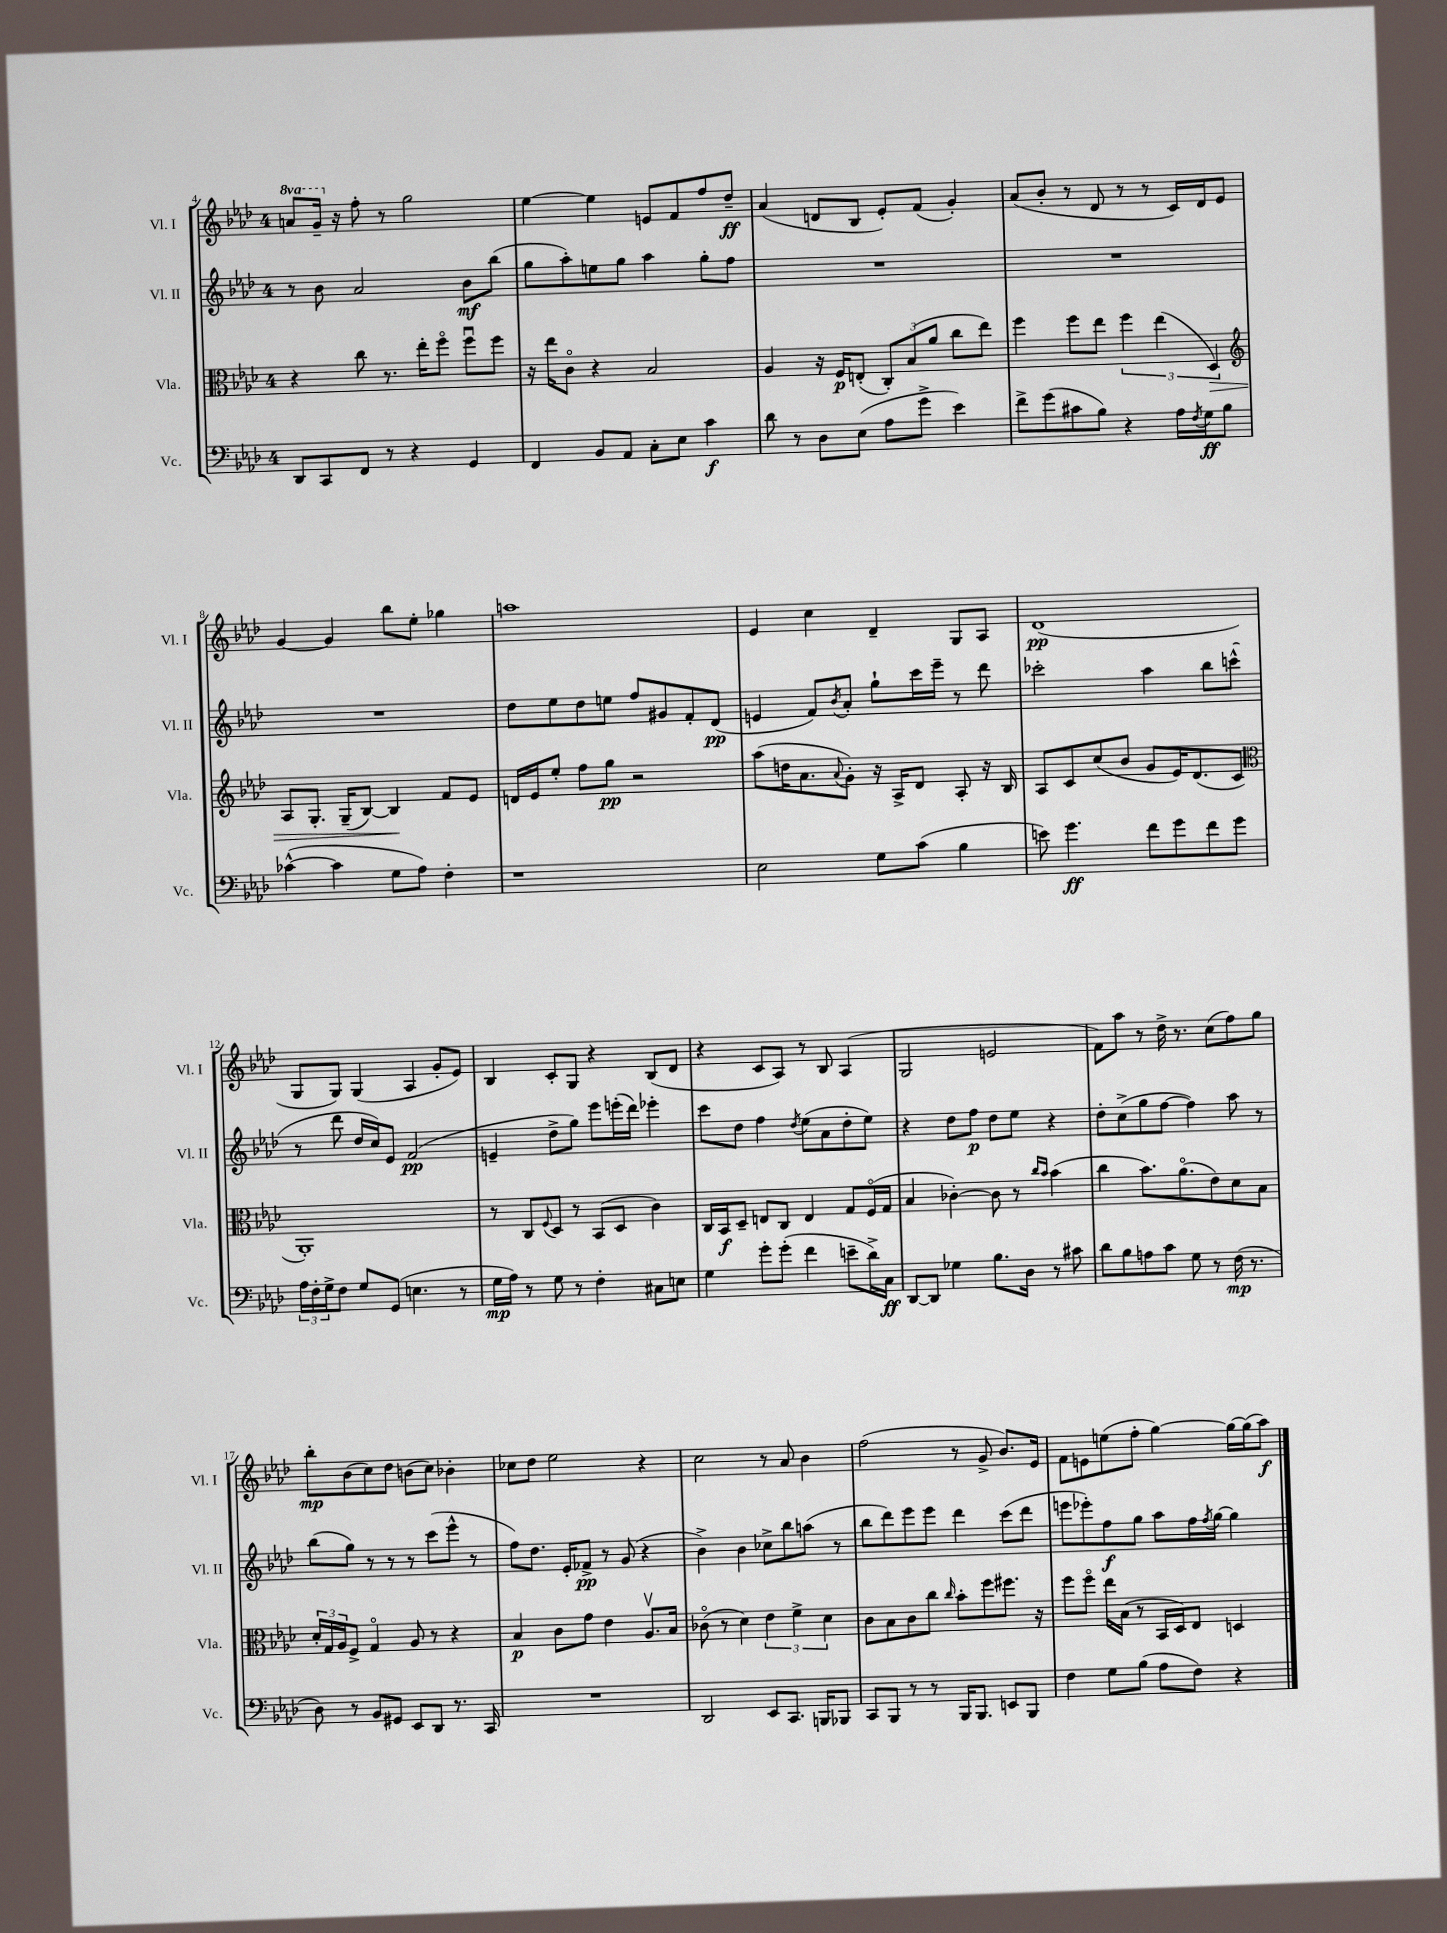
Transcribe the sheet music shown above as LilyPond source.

<<
\new StaffGroup <<
\new Staff = "s0" \with { instrumentName = "Vl. I" shortInstrumentName = "Vl. I" } {
    \clef treble \key aes \major \once \override Staff.TimeSignature.style = #'single-digit \time 4/4 \set Staff.ottavationMarkups = #ottavation-simple-ordinals
    \ottava #1 a''8 g''16-- \ottava #0 r16 f''8-. r8 g''2 |
    ees''4~ ees''4 e'8 f'8 f''8 des''8--\ff |
    aes'4( d'8 bes8 ees'8-.) f'8( g'4-.) |
    aes'8( bes'8-. r8 des'8 r8 r8 c'16) des'16 ees'8 |
    g'4~ g'4 bes''8 ees''8-. ges''4 |
    a''1 |
    ees'4 c''4 des'4-- g8 aes8 |
    des'1\pp( |
    g8 g8) g4( aes4 g'8-. ees'8) |
    bes4 c'8-. g8 r4 bes8( des'8 |
    r4 c'8 aes8) r8 bes8 aes4( |
    g2 e'2 |
    f'8) aes''8 r8 des''16-> r8. c''8( f''8) g''8 |
    bes''8-.\mp bes'8( c''8) des''8 b'8( c''8) bes'4-. |
    ces''8 des''8 ees''2 r4 |
    c''2 r8 aes'8 bes'4 |
    f''2( r8 g'8-> bes'8.) ees'16 |
    f'8 e'8 e''8( f''8-. g''4~) g''16~ g''16( aes''8\f) \bar "|." |
}
\new Staff = "s1" \with { instrumentName = "Vl. II" shortInstrumentName = "Vl. II" } {
    \clef treble \key aes \major \once \override Staff.TimeSignature.style = #'single-digit \time 4/4
    r8 bes'8 aes'2 bes'8\mf bes''8( |
    g''8 aes''8-.) e''8 g''8 aes''4 g''8-. f''8 |
    R1 |
    R1 |
    R1 |
    des''8 ees''8 des''8 e''8 f''8 gis'8 f'8-. des'8\pp( |
    e'4 f'8) \acciaccatura { bes'8 } aes'8-. g''8-! c'''16 ees'''16-- r8 des'''8 |
    ces'''2-. aes''4 bes''8 c'''8-^( |
    r8 des'''8 des''16 c''16) ees'8 f'2\pp( |
    e'4-- des''8-> g''8) ees'''8 e'''16-.( des'''16) ees'''4-. |
    c'''8 des''8 f''4 \acciaccatura { des''8 } ees''8( aes'8 des''8-. ees''8) |
    r4 des''8 f''8\p des''8 ees''8 r4 |
    des''8-. c''8->( g''8 f''8~ f''4) aes''8 r8 |
    bes''8( g''8) r8 r8 r8 c'''8( ees'''8-^ r8 |
    f''8) des''8. ees'16-. fes'8->\pp r8 g'8( r4 |
    bes'4->) bes'4 ces''8-> bes''8 a''8( r8 |
    bes''8 des'''8) ees'''8 ees'''8 des'''4 c'''8( des'''8 |
    e'''8 ees'''8-.) f''8\f g''8 aes''8 f''16 \acciaccatura { f''8 } g''16~ g''4 \bar "|." |
}
\new Staff = "s2" \with { instrumentName = "Vla." shortInstrumentName = "Vla." } {
    \clef alto \key aes \major \once \override Staff.TimeSignature.style = #'single-digit \time 4/4
    r4 c''8 r8. ees''16-. f''8\flageolet f''8\downbow f''8 |
    r16 ees''16 c'8\flageolet r4 bes2 |
    aes4 r16 f16\p e8-.( \tuplet 3/2 { c8-.) bes8( aes'8 } c''8 ees''8) |
    f''4 f''8 ees''8 \tuplet 3/2 { f''4 ees''4( des4\>) } |
    \clef treble aes8 g8.-. g16--( bes8~) bes4\! f'8 ees'8 |
    d'16 ees'16 ees''8-. f''8 g''8\pp r2 |
    aes''8( d''16 aes'8. \appoggiatura { aes'8 } g'8-.) r16 aes16-> des'8 aes8-. r16 bes16 |
    aes8 c'8 c''8( bes'8 g'8 ees'16) des'8.( c'8 |
    \clef alto aes,1-.) |
    r8 c8 \appoggiatura { f8 } des8 r8 bes,8( des8 c'4) |
    c16 bes,16\f des8-- e8 c8 e4 g8 f16\flageolet( g16 |
    bes4 ces'4~-.) ces'8 r8 \grace { c''16 bes'16 } bes'4( |
    c''4 bes'8.) aes'8.\flageolet( ees'8) des'8 bes8 |
    \tuplet 3/2 { des'16-. g16 aes16 } f8-> g4\flageolet aes8 r8 r4 |
    bes4\p c'8 g'8 ees'4 aes8.\upbow bes16 |
    ces'8\flageolet( r8 des'4) \tuplet 3/2 { ees'4 f'4-> des'4 } |
    c'8 bes8 c'8 c''8 \grace { c''16 } bes'8-. f''8 fis''8. r16 |
    f''8 f''8\flageolet ees''16 bes16( r8 bes,16 des16) ees8 d4 \bar "|." |
}
\new Staff = "s3" \with { instrumentName = "Vc." shortInstrumentName = "Vc." } {
    \clef bass \key aes \major \once \override Staff.TimeSignature.style = #'single-digit \time 4/4
    des,8 c,8 f,8 r8 r4 g,4 |
    f,4 bes,8 aes,8 c8-. ees8 c'4\f |
    des'8 r8 des8 ees8( aes8 g'8-> ees'4) |
    f'8-> g'8( cis'8 bes8) r4 aes16 \acciaccatura { f8 } g16\ff bes8 |
    ces'4~-^( ces'4 g8 aes8) f4-. |
    r1 |
    ees2 g8 c'8( bes4 |
    e'8) g'4.\ff f'8 g'8 f'8 g'8 |
    \tuplet 3/2 { aes16 f16-. g16-> } f8 g8 g,8( e4. r8 |
    g16\mp aes16) r8 g8 r8 f4-. cis8 e8 |
    g4 g'8-. g'8-.( f'4 e'8-- des'16->) c16\ff |
    des,8~ des,8 ges4 bes8. des16 r8 cis'8 |
    des'8 bes8 a8 c'8 g8 r8 f16\mp( r8. |
    des8) r8 bes,8 gis,8 ees,8 des,8 r8. c,16 |
    R1 |
    des,2 ees,8 c,8. b,,16 bes,,8 |
    c,8 bes,,8 r8 r8 bes,,16 bes,,8. e,8 bes,,8 |
    f4 g8 bes8( aes8 f8) r4 \bar "|." |
}
>>
>>
\layout { \context { \Score currentBarNumber = #4 } }
